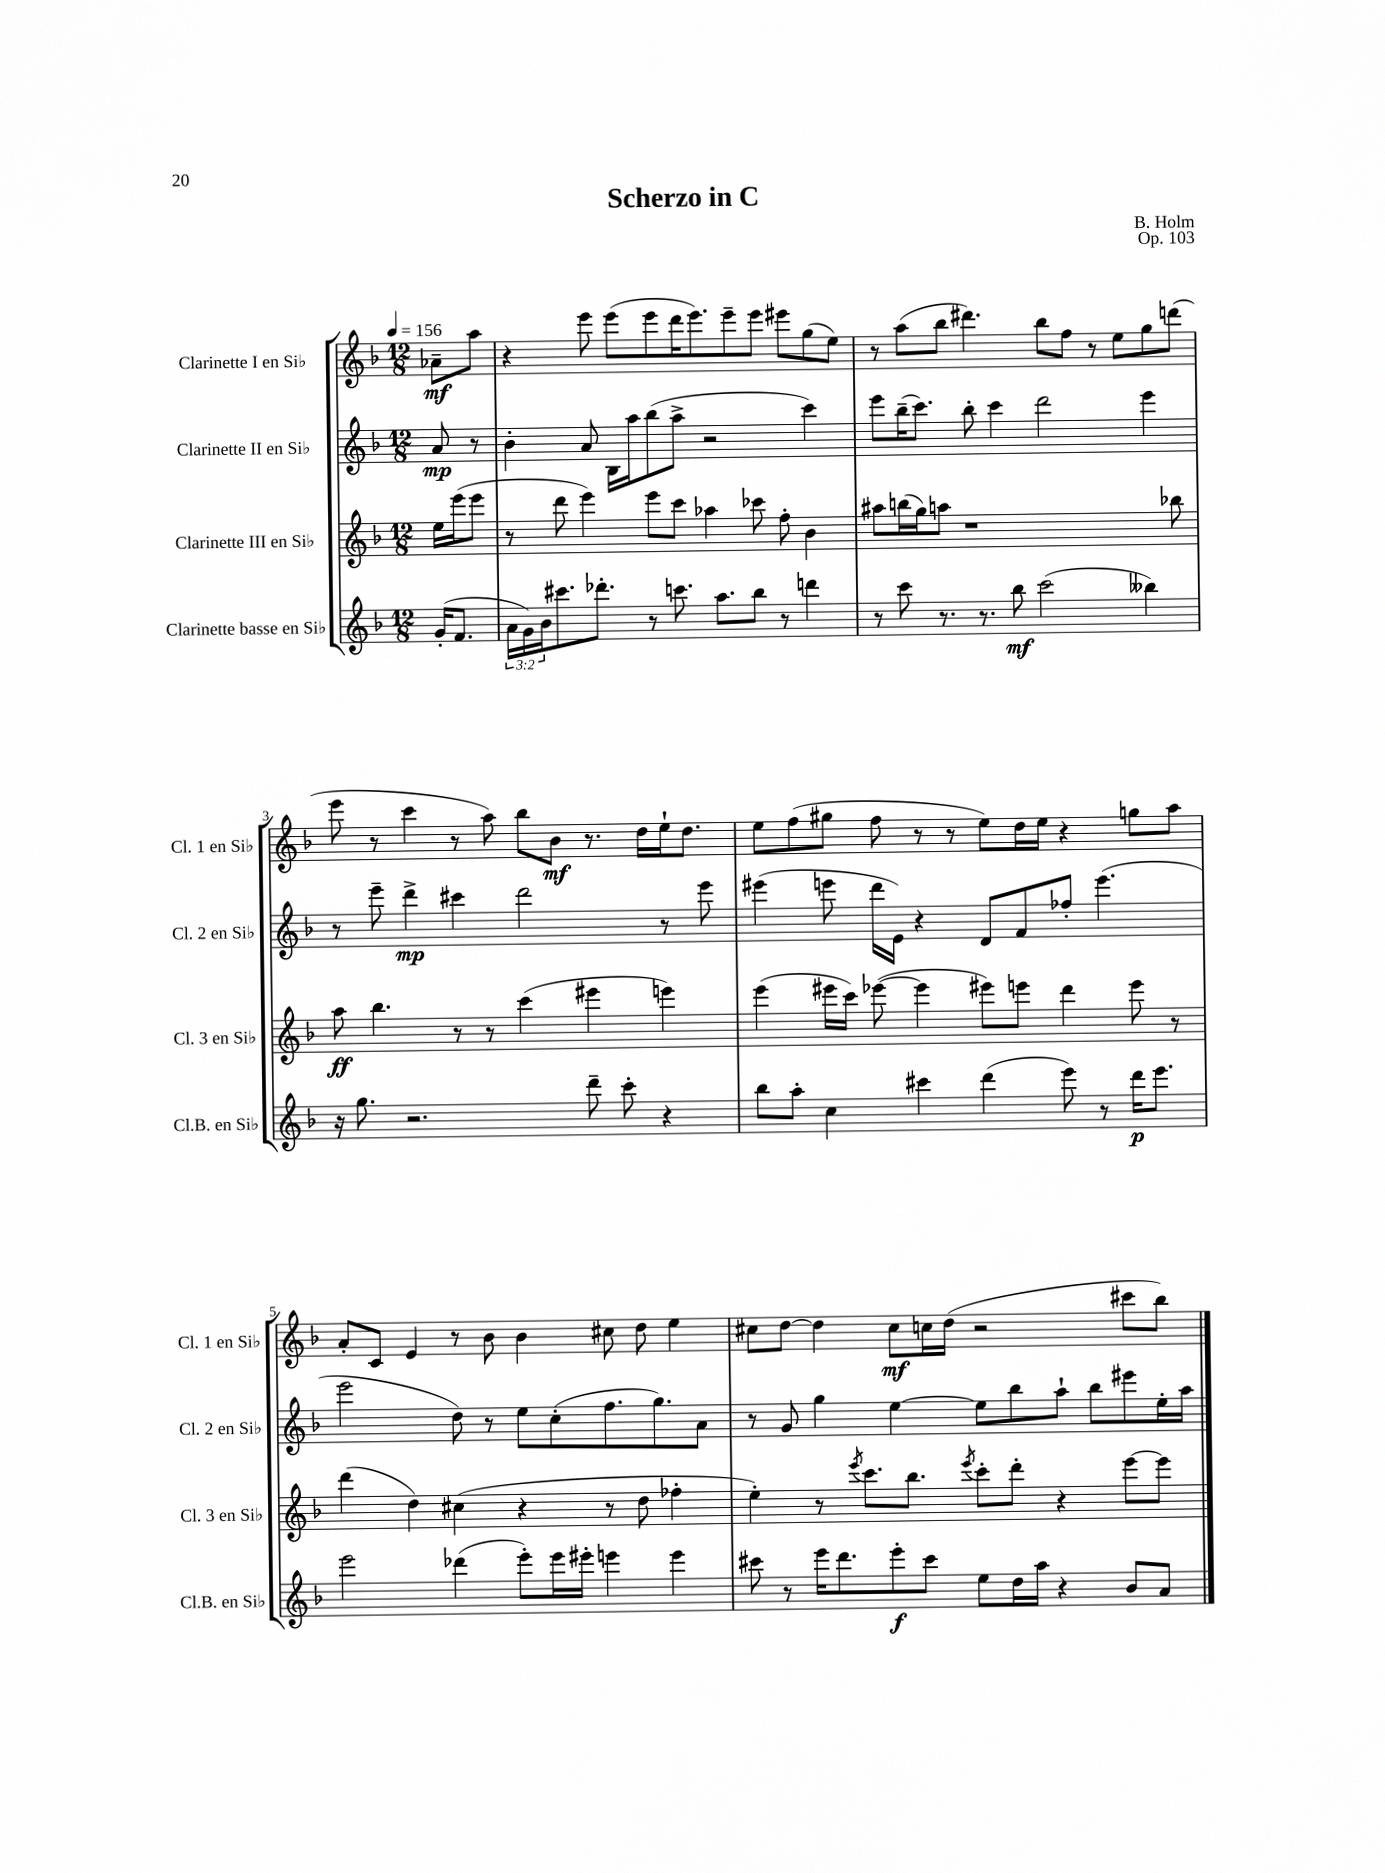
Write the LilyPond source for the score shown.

\header { title = "Scherzo in C" composer = "B. Holm" opus = "Op. 103" }
<<
\new StaffGroup <<
\new Staff = "s0" \with { instrumentName = "Clarinette I en Sib" shortInstrumentName = "Cl. 1 en Sib" } {
    \clef treble \key f \major \numericTimeSignature \time 12/8 \partial 4 \tempo 4 = 156
    aes'8--\mf a''8 |
    r4 e'''8 e'''8( e'''8 d'''16 e'''8.) e'''8-- e'''8 eis'''8 g''8( e''8) |
    r8 a''8( bes''8 dis'''4.) bes''8 f''8 r8 e''8 g''8 d'''8( |
    e'''8 r8 c'''4 r8 a''8) bes''8 bes'8\mf r8. d''16 e''16-! d''8. |
    e''8 f''8( gis''8 f''8 r8 r8 e''8) d''16 e''16 r4 g''8 a''8 |
    a'8-. c'8 e'4 r8 bes'8 bes'4 cis''8 d''8 e''4 |
    cis''8 d''8~ d''4 cis''8\mf c''16 d''16( r2 cis'''8 bes''8) \bar "|." |
}
\new Staff = "s1" \with { instrumentName = "Clarinette II en Sib" shortInstrumentName = "Cl. 2 en Sib" } {
    \clef treble \key f \major \numericTimeSignature \time 12/8 \partial 4
    a'8\mp r8 |
    bes'4-. a'8 bes16 a''16 bes''8( a''8-> r2 c'''4) |
    e'''8 bes''16--( c'''8.) bes''8-. c'''4 d'''2 e'''4 |
    r8 e'''8-- d'''4->\mp cis'''4 d'''2 r8 e'''8 |
    eis'''4( e'''8 d'''16 e'16) r4 d'8 f'8 fes''8-. e'''4.( |
    e'''2 d''8) r8 e''8 c''8-.( f''8. g''8.) a'8 |
    r8 g'8 g''4 e''4~ e''8 bes''8 a''8-! bes''8 eis'''8 e''16-. a''16 \bar "|." |
}
\new Staff = "s2" \with { instrumentName = "Clarinette III en Sib" shortInstrumentName = "Cl. 3 en Sib" } {
    \clef treble \key f \major \numericTimeSignature \time 12/8 \partial 4
    e''16 e'''16( e'''8 |
    r8 d'''8 e'''4) e'''8 c'''8 aes''4 ces'''8 f''8-. bes'4 |
    ais''8 b''16( g''16) a''8 r1 bes''8 |
    a''8\ff bes''4. r8 r8 c'''4( eis'''4 e'''4) |
    e'''4( eis'''16 c'''16) ees'''8~( ees'''4 eis'''8) e'''8 d'''4 e'''8 r8 |
    d'''4( d''4) cis''4( r4 r8 d''8 fes''4-. |
    e''4-.) r8 \acciaccatura { e'''8 } c'''8. bes''8. \acciaccatura { e'''8 } c'''8-. d'''8-. r4 e'''8~ e'''8 \bar "|." |
}
\new Staff = "s3" \with { instrumentName = "Clarinette basse en Sib" shortInstrumentName = "Cl.B. en Sib" } {
    \clef treble \key f \major \numericTimeSignature \time 12/8 \override Staff.TupletNumber.text = #tuplet-number::calc-fraction-text \partial 4
    g'16-.( f'8. |
    \tuplet 3/2 { a'16 g'16) bes'16 } cis'''8. des'''8.-. r8 c'''8. a''8. bes''8 r8 d'''4 |
    r8 c'''8 r8. r8. bes''8\mf c'''2( beses''4) |
    r16 g''8. r2. d'''8-- c'''8-. r4 |
    bes''8 a''8-. c''4 cis'''4 d'''4( e'''8) r8 d'''16\p e'''8. |
    e'''2 des'''4( e'''8-.) e'''16 eis'''16-. e'''4 e'''4 |
    cis'''8 r8 e'''16 d'''8. e'''8-.\f cis'''8 e''8 d''16 a''16 r4 bes'8 a'8 \bar "|." |
}
>>
>>
